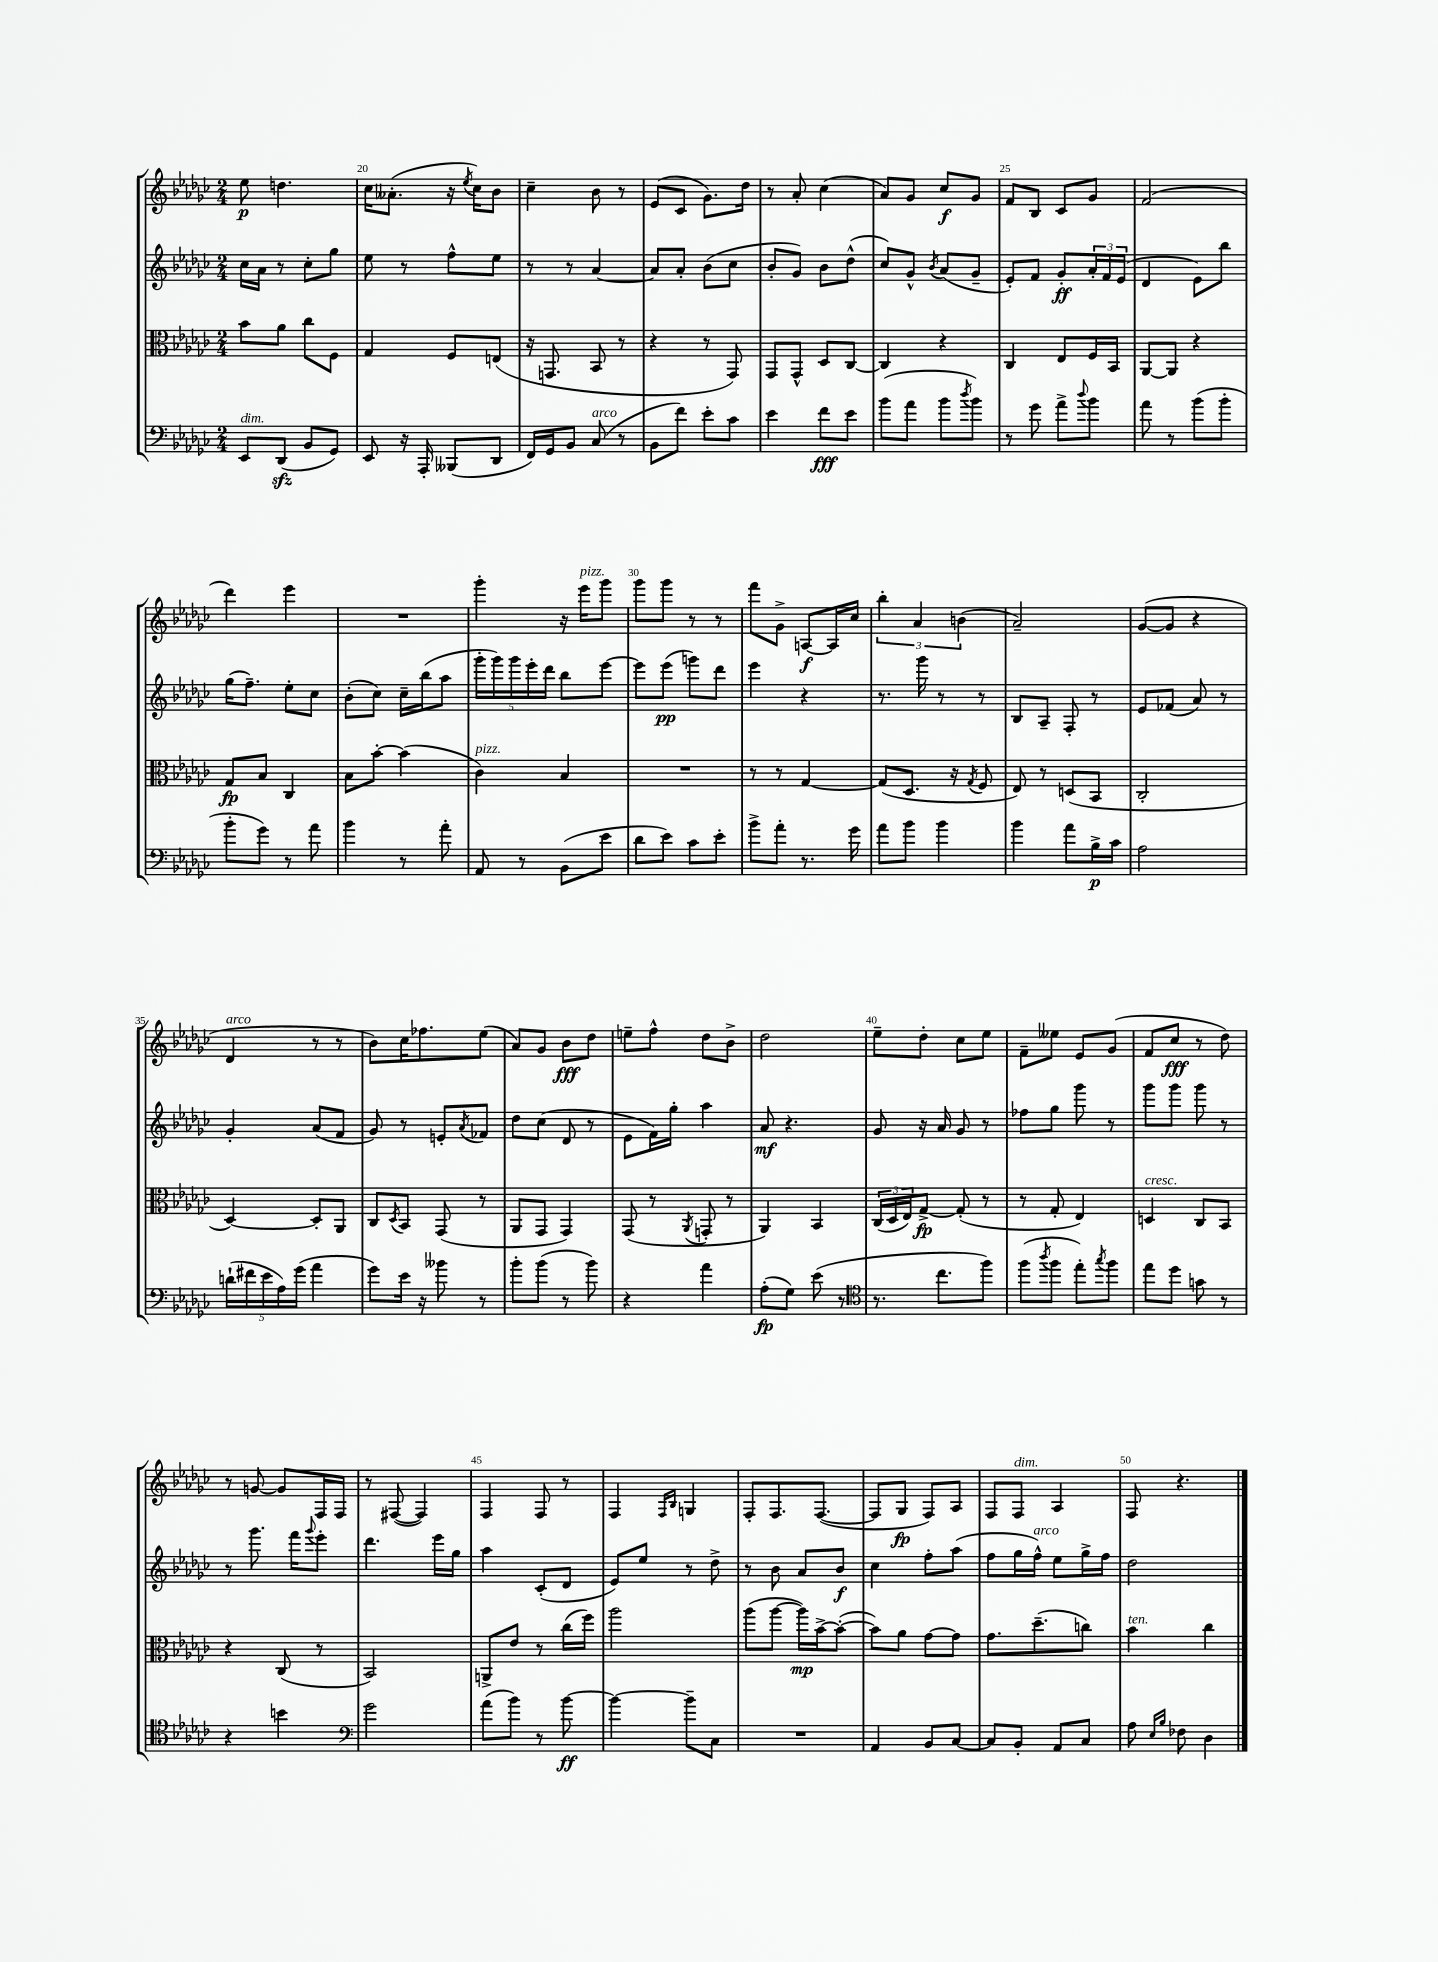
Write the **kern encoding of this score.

**kern	**kern	**kern	**kern
*staff4	*staff3	*staff2	*staff1
*clefF4	*clefC3	*clefG2	*clefG2
*k[b-e-a-d-g-c-]	*k[b-e-a-d-g-c-]	*k[b-e-a-d-g-c-]	*k[b-e-a-d-g-c-]
*M2/4	*M2/4	*M2/4	*M2/4
8EE-/L	8b-\L	16cc-\LL	8ee-\
.	.	16a-\JJ	.
(8DD-/J	8a-\J	8r	4.dd\
8BB-/L	8cc-\L	8cc-'\L	.
8GG-/J)	8F\J	8gg-\J	.
=	=	=	=
8EE-/	4G-/	8ee-\	16cc-\LK
.	.	.	(8.a--'\J
16r	.	8r	.
16AAA-'/	.	.	.
(8BBB--/L	8F/L	8ff^^\L	16r
.	.	.	8qee-/
.	.	.	16cc-\LK)
8DD-/J	(8E/J	8ee-\J	8b-\J
=	=	=	=
16FF/LL)	16r	8r	4cc-~\
16GG-/J	8.GG/	.	.
8BB-/J	.	8r	.
(8C-/	8BB-/	[4a-/	8b-\
8r	8r	.	8r
=	=	=	=
8BB-\L	4r	8a-/]L	(8e-/L
8f\J)	.	8a-'/J	8c-/J
8e-'\L	8r	(8b-\L	8.g-\L)
8c-\J	8GG-/)	8cc-\J	.
.	.	.	16dd-\Jk
=	=	=	=
4e-\	8GG-/L	8b-'/L	8r
.	8GG-^^/J	8g-/J)	8a-'/
8f\L	8D-/L	8b-\L	(4cc-\
8e-\J	[8C-/J	(8dd-^^\J	.
=	=	=	=
(8b-\L	4C-/]	8cc-/L)	8a-/L)
8a-\J	.	8g-^^/J	8g-/J
.	.	8qb-/	.
8b-\L	4r	(8a-/L	8cc-/L
8qdd-/	.	.	.
8b-\J)	.	8g-~/J	8g-/J
=	=	=	=
8r	4C-/	8e-'/L)	8f/L
8g-\	.	8f/J	8B-/J
8a-^\L	8E-/L	8g-'/L	8c-/L
8qqdd-/	.	.	.
8b-\J	16F/L	24a-'/L	8g-/J
.	.	24f/	.
.	16BB-/JJ	.	.
.	.	(24e-/JJ	.
=	=	=	=
8a-\	[8AA-/L	4d-/	(2f/
8r	8AA-/]J	.	.
(8b-\L	4r	8e-\L)	.
8b-'\J	.	8bb-\J	.
=	=	=	=
8b-'\L	8G-/L	(16gg-\LK	4ddd-\)
.	.	8.ff~\J)	.
8g-\J)	8B-/J	.	.
8r	4C-/	8ee-'\L	4eee-\
8a-\	.	8cc-\J	.
=	=	=	=
4b-\	8B-\L	(8b-'\L	2r
.	[8b-'\J	8cc-\J)	.
8r	(4b-\]	16cc-~\LL	.
.	.	(16bb-\J	.
8a-'\	.	8aa-\J	.
=	=	=	=
8AA-/	4c-\)	20ggg-'\LL	4ggg-'\
.	.	20ggg-\)	.
.	.	20ggg-\	.
8r	.	.	.
.	.	20eee-'\	.
.	.	20ddd-\JJ	.
(8BB-\L	4B-/	8bb-\L	16r
.	.	.	16eee-\LK
8e-\J	.	[8eee-\J	8ggg-\J
=	=	=	=
8d-\L	2r	8eee-\]L	8ggg-\L
8e-\J)	.	(8eee-\J	8ggg-\J
8c-\L	.	8ggg\L)	8r
8e-'\J	.	8ddd-\J	8r
=	=	=	=
8b-^\L	8r	4eee-\	8fff\L
8a-'\J	8r	.	8g-^\J
8.r	[4G-/	4r	[8A/L
.	.	.	16A/]L
16g-\	.	.	16cc-/JJ
=	=	=	=
8a-\L	(8G-/]L	8.r	6bb-'\
8b-\J	8.D-/J	.	.
.	.	.	6a-/
.	.	16ggg-\	.
4b-\	.	8r	.
.	16r	.	.
.	.	.	(6b\
.	8qG-/	.	.
.	8F/	8r	.
=	=	=	=
4b-\	8E-/)	8B-/L	2a-~/)
.	8r	8A-~/J	.
8a-\L	(8D/L	8F'/	.
16B-^\L	8BB-/J	8r	.
16c-\JJ	.	.	.
=	=	=	=
2A-\	2C-'/	8e-/L	([8g-/L
.	.	(8f-/J	8g-/]J
.	.	8a-/)	4r
.	.	8r	.
=	=	=	=
(20d`\LL	[4D-/)	4g-'/	4d-/
20f#\	.	.	.
20e-\	.	.	.
20A-\)	.	.	.
(20g-\JJ	.	.	.
4a-\	8D-'/]L	(8a-/L	8r
.	8AA-/J	8f/J	8r
=	=	=	=
8g-\L)	8C-/L	8g-/)	8b-\L)
.	8qD-/	.	.
16e-\Jk	8BB-/J	8r	16cc-\K
16r	.	.	8.ff-\
8b--\	(8GG-/	8e'/L	.
.	.	8qa-/	.
8r	8r	8f-/J	(8ee-\J
=	=	=	=
8b-'\L	8AA-/L	8dd-\L	8a-/L)
(8b-\J	8GG-/J	(8cc-\J	8g-/J
8r	4GG-/)	8d-/	8b-\L
8b-\)	.	8r	8dd-\J
=	=	=	=
4r	(8GG-/	8e-\L	8ee~\L
.	8r	16f\L)	8ff^^\J
.	.	16gg-'\JJ	.
.	8qAA-/	.	.
4a-\	8GG'/	4aa-\	8dd-\L
.	8r	.	8b-^\J
=	=	=	=
(8A-'\L	4AA-/)	8a-/	2dd-\
8G-\J)	.	4.r	.
(8e-\	4BB-/	.	.
8r	.	.	.
=	=	=	=
*clefC4	*	*	*
8.r	(24C-/LL	8g-/	8ee-~\L
.	24D-/	.	.
.	24E-/J)	.	.
.	[8G-^/J	16r	8dd-'\J
8.cc-\L	.	16a-/	.
.	(8G-'/]	8g-/	8cc-\L
8ff\J)	8r	8r	8ee-\J
=	=	=	=
(8ff\L	8r	8ff-\L	8f~\L
8qaa-/	.	.	.
8ff\J	8G-'/	8gg-\J	8ee--\J
8ee-'\L)	4E-/)	8ggg-\	8e-/L
8qgg-/	.	.	.
8ff\J	.	8r	(8g-/J
=	=	=	=
8ee-\L	4D/	8ggg-\L	8f/L
8dd-\J	.	8ggg-\J	8cc-/J
8g\	8C-/L	8ggg-\	8r
8r	8BB-/J	8r	8dd-\)
=	=	=	=
4r	4r	8r	8r
.	.	8.ggg-\	[8g/
4b\	(8C-/	.	8g/]L
.	.	16fff\LK	.
.	.	8qqggg-/	.
.	8r	8eee-'\J	16F/L
.	.	.	16F/JJ
=	=	=	=
*clefF4	*	*	*
2g-\	2BB-/)	4.ddd-\	8r
.	.	.	([8F#/
.	.	.	4F#/])
.	.	16eee-\LL	.
.	.	16gg-\JJ	.
=	=	=	=
(8a-\L	8AA^/L	4aa-\	4F/
8b-\J)	8e-/J	.	.
8r	8r	(8c-'/L	8F/
[8b-\	(16cc-\LL	8d-/J	8r
.	16ff\JJ)	.	.
=	=	=	=
4b-\_	2aa-\	8e-/L)	4F/
.	.	8ee-/J	.
.	.	.	16qqF/LL
.	.	.	16qqB-/JJ
8b-~\]L	.	8r	4G/
8C-\J	.	8dd-^\	.
=	=	=	=
2r	(8aa-\L	8r	8F'/L
.	[8aa-\J	8b-\	8.F/
.	16aa-\]LL)	8a-/L	.
.	[16b-^\J	.	([8.F/J
.	(8b-'\_J	8b-/J	.
=	=	=	=
4AA-/	8b-\]L)	4cc-\	8F/]L
.	8a-\J	.	8G-/J
8BB-/L	[8g-\L	8ff'\L	8F/L)
[8C-/J	8g-\]J	(8aa-\J	8A-/J
=	=	=	=
8C-/]L	8.g-\L	8ff\L	8F/L
8BB-'/J	.	16gg-\L	8F/J
.	(8.dd-~\	16ff^^\JJ)	.
8AA-/L	.	8ee-\L	4A-/
8C-/J	8cc\J)	16gg-^\L	.
.	.	16ff\JJ	.
=	=	=	=
8A-\	4b-\	2dd-\	8F/
16qqE-/LL	.	.	.
16qqB-/JJ	.	.	.
8F-\	.	.	4.r
4D-\	4cc-\	.	.
==	==	==	==
*-	*-	*-	*-
